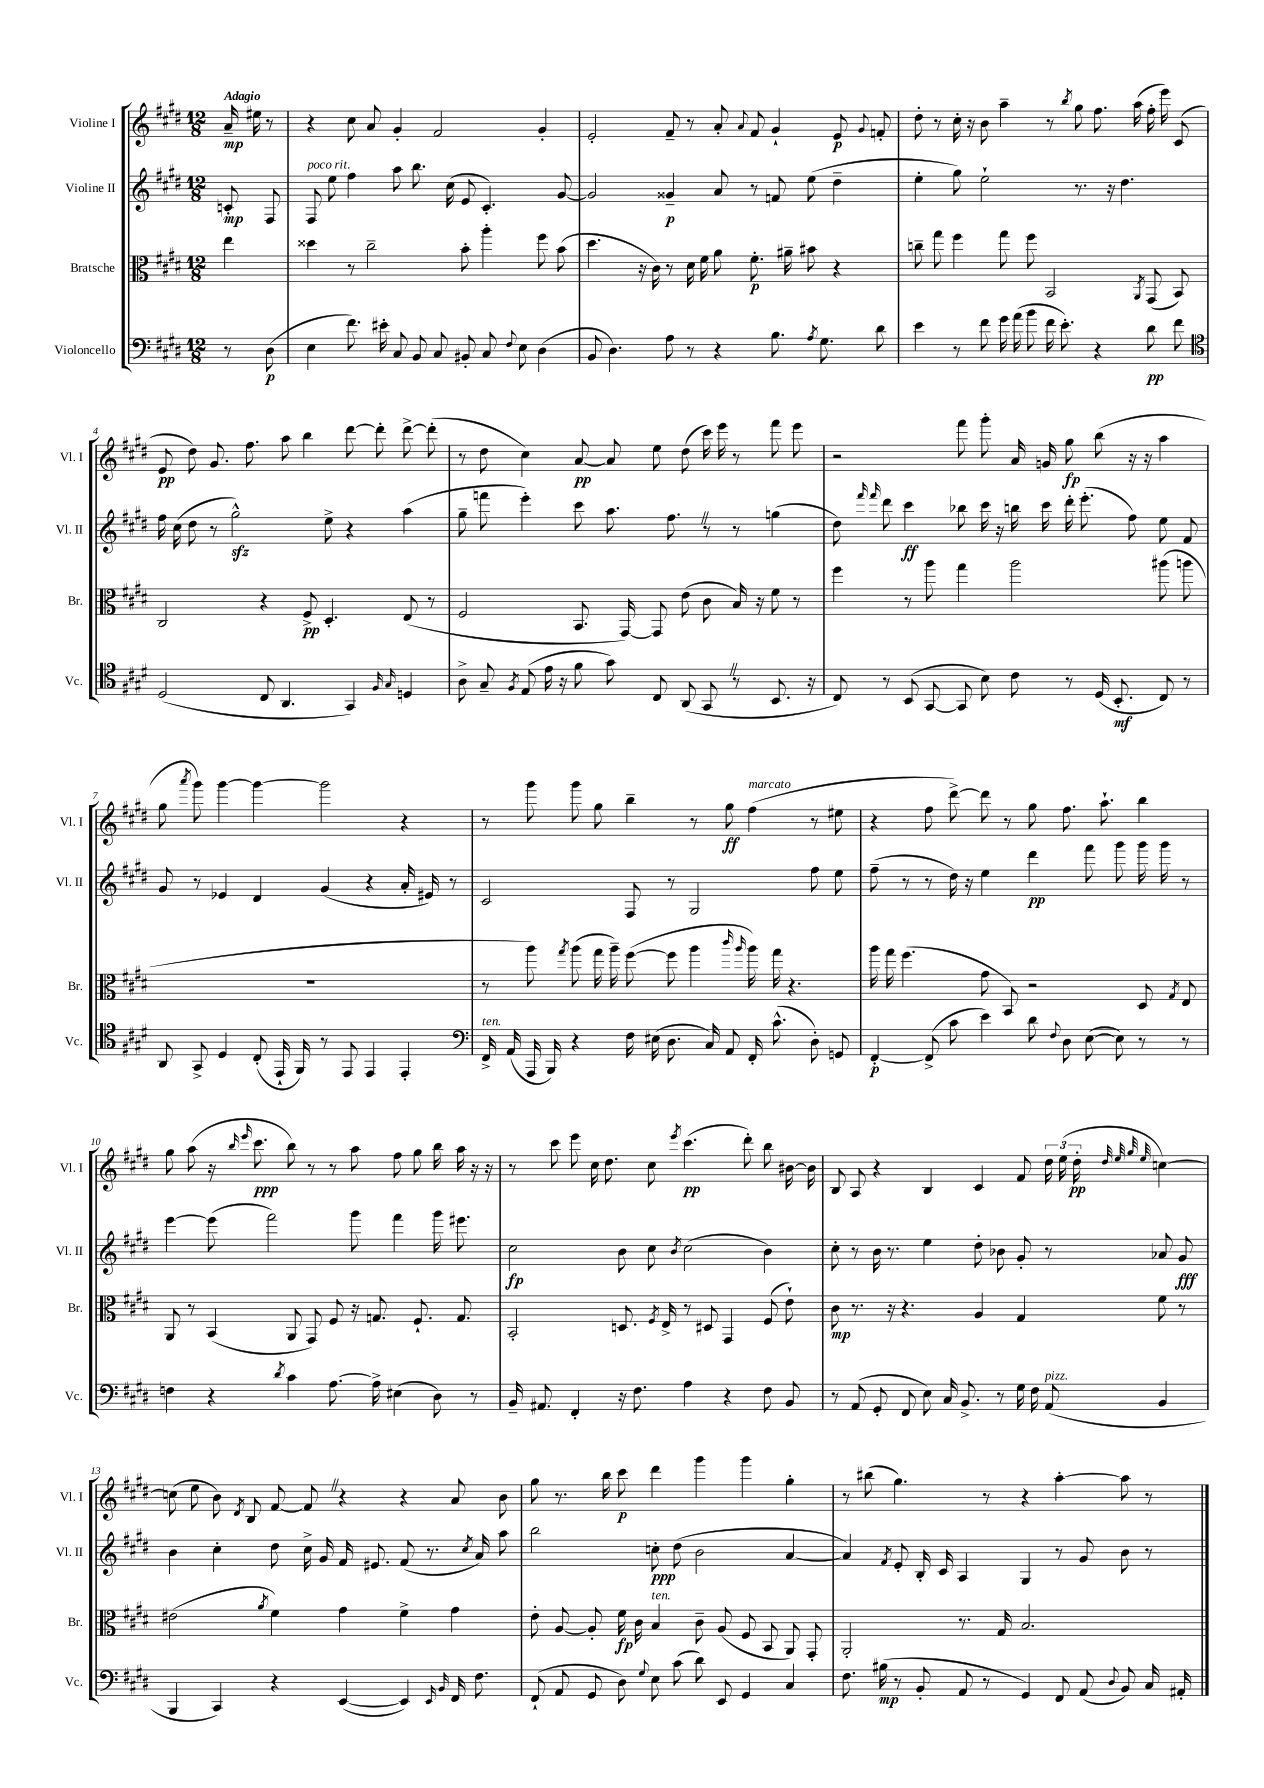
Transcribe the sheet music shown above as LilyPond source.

<<
\new StaffGroup <<
\new Staff = "s0" \with { instrumentName = "Violine I" shortInstrumentName = "Vl. I" } {
    \clef treble \key e \major \numericTimeSignature \time 12/8 \partial 4 \tempo "Adagio"
    \autoBeamOff a'16--\mp eis''16 r8 |
    r4 cis''8 a'8 gis'4-. fis'2 gis'4-. |
    e'2-. fis'8-- r8 a'8-. \appoggiatura { a'8 } fis'8 gis'4-! e'8\p \appoggiatura { gis'8 } f'8-. |
    dis''8-. r8 cis''16-. r16 b'8 a''4-- r8 \acciaccatura { b''8 } gis''8 fis''8. a''16( fis''16-. e'''16) cis'8( |
    e'8\pp dis''8) gis'8. fis''8. a''8 b''4 dis'''8~ dis'''8-. dis'''8~-> dis'''8-.( |
    r8 dis''8 cis''4) a'8~\pp a'8 e''8 dis''8( cis'''16) e'''16 r8 fis'''8 e'''8 |
    r2 fis'''8 gis'''8-. a'16 g'16 gis''8\fp b''8( r16 r16 a''4 |
    gis''8 \acciaccatura { a'''8 } gis'''8) gis'''4~ gis'''4~ gis'''2 r4 |
    r8 gis'''8 gis'''8 gis''8 b''4-- r8 gis''8\ff fis''4^\markup { \italic "marcato" }( r8 eis''8 |
    r4 fis''8 dis'''8~->) dis'''8 r8 gis''8 fis''8. a''8.-! b''4 |
    gis''8 a''8( r16 \grace { b''16 e'''16 } cis'''8.\ppp b''8) r8 r8 a''8 fis''8 gis''8 b''16 a''16 r16 r16 |
    r8 cis'''8 e'''8 cis''16 dis''8. cis''8 \acciaccatura { e'''8 } cis'''4.\pp( dis'''8-.) b''8 bis'16~ bis'16 |
    b8 a8 r4 b4 cis'4 fis'8 \tuplet 3/2 { dis''16 e''16( dis''16-.\pp } \grace { dis''32 e''32 gis''32 e''32 } c''4~) |
    c''8( e''8 b'8) \acciaccatura { dis'8 } b8 fis'8~ fis'8 \once \override BreathingSign.text = \markup { \musicglyph "scripts.caesura.straight" } \breathe r4 r4 a'8 b'8 |
    gis''8 r8. b''16 cis'''8\p dis'''4 gis'''4 gis'''4 gis''4-. |
    r8 bis''8( gis''4.) r8 r4 a''4~-. a''8 r8 \bar "|." |
}
\new Staff = "s1" \with { instrumentName = "Violine II" shortInstrumentName = "Vl. II" } {
    \clef treble \key e \major \numericTimeSignature \time 12/8 \partial 4
    \autoBeamOff c'8-.\mp fis8 |
    fis8^\markup { \italic "poco rit." } e''8 fis''4 a''8 b''8. cis''16( e'8 cis'4.-.) gis'8~ |
    gis'2 gisis'4--\p a'8 r8 f'8 e''8( dis''4-- |
    e''4-. gis''8) e''2-! r8. r16 dis''4. |
    fis''16 cis''16( dis''8 r8 gis''2-^\sfz) e''8-> r4 a''4( |
    gis''8-- f'''8 e'''4-.) cis'''8 a''8. fis''8. \once \override BreathingSign.text = \markup { \musicglyph "scripts.caesura.straight" } \breathe r8 r8 g''4( |
    dis''8) \grace { fis'''16 fis'''16 } dis'''8 cis'''4\ff bes''8 cis'''16 r16 b''16 cis'''16 dis'''16-. e'''8.-.( fis''8) e''8 fis'8 |
    gis'8 r8 ees'4 dis'4 gis'4( r4 a'16-. eis'16) r8 |
    cis'2 fis8 r8 gis2 fis''8 e''8 |
    fis''8--( r8 r8 dis''16) r16 e''4 dis'''4\pp fis'''8 gis'''8 gis'''16 gis'''16 r8 |
    e'''4~ e'''8( fis'''2) gis'''8 fis'''4 gis'''16 eis'''8. |
    cis''2\fp b'8 cis''8 \acciaccatura { b'8 } cis''2( b'4) |
    cis''8-. r8 b'16 r8. e''4 dis''8-. bes'8 gis'8-. r8 aes'8 gis'8\fff |
    b'4 cis''4-. dis''8 cis''16-> gis'16 fis'16 eis'8. fis'8( r8. \acciaccatura { cis''8 } a'16) a''8 |
    b''2 c''8-.\ppp dis''8( b'2 a'4~ |
    a'4) \acciaccatura { fis'8 } e'8-. b16-. cis'16 a4 gis4 r8 gis'8 b'8 r8 \bar "|." |
}
\new Staff = "s2" \with { instrumentName = "Bratsche" shortInstrumentName = "Br." } {
    \clef alto \key e \major \numericTimeSignature \time 12/8 \partial 4
    \autoBeamOff e''4 |
    disis''4 r8 cis''2-- b'8-. a''4-. fis''8 b'8( |
    dis''4. r16 cis'16) r8 dis'16 fis'16 a'8 fis'8.-.\p ais'16-- bis'8 r4 |
    c''8-- gis''8 fis''4 gis''8 fis''8 b,2 \acciaccatura { a,8 } gis,8( b,8) |
    cis2 r4 fis8->\pp dis4.-. e8( r8 |
    fis2 b,8. gis,16~) gis,8 e'8( cis'8 b16) r16 fis'8 r8 |
    fis''4 r8 a''8 gis''4 a''2 ais''8( a''8 |
    R1. |
    r8 a''8) \acciaccatura { gis''8 } a''8( gis''16 a''16--) fis''8~( fis''8 a''4 \grace { cis'''16 a''16 } a''16) gis''16 r4. |
    a''16 gis''16 fis''4.( gis'8 b,8) r2 dis8 \acciaccatura { gis8 } e8 |
    a,8 r8 b,4( a,8 gis,8) fis8 r16 g8. fis8.-! g8. |
    b,2-. d8. \acciaccatura { fis8 } e16-> r8 dis8 gis,4 fis8( e'8-!) |
    cis'8\mp r8. r16 r4. a4 gis4 fis'8 r8 |
    eis'2( \acciaccatura { a'8 } fis'4) gis'4 fis'4-> gis'4 |
    e'8-. a8~ a8-. fis'16\fp cis'16 b4^\markup { \italic "ten." } cis'8-- a8( fis8 b,8 a,8) gis,8-. |
    a,2-. r8. gis16 b2. \bar "|." |
}
\new Staff = "s3" \with { instrumentName = "Violoncello" shortInstrumentName = "Vc." } {
    \clef bass \key e \major \numericTimeSignature \time 12/8 \partial 4
    \autoBeamOff r8 dis8\p( |
    e4 fis'8.) eis'16-. cis8 b,8 cis8 bis,8-. cis8 \appoggiatura { fis8 } e8 dis4( |
    b,8 dis4.) a8 r8 r4 b8. \acciaccatura { a8 } gis8. dis'8 |
    e'4 r8 fis'8 gis'16 a'16( b'8 fis'16 e'8.-.) r4 dis'8\pp fis'8 |
    \clef tenor dis2( cis8 a,4. gis,4) \grace { fis16 gis16 } d4 |
    a8-> gis8-- \acciaccatura { fis8 } e8( e'16 r16 fis'8 gis'8) cis8 a,8( gis,8 \once \override BreathingSign.text = \markup { \musicglyph "scripts.caesura.straight" } \breathe r8 b,8. r16 |
    cis8) r8 b,8( gis,8~ gis,8 b8) cis'8 r8 dis16( b,8.-.\mf cis8) r8 |
    a,8 gis,8-> dis4 cis8-.( e,16-! fis,16) r8 e,8 e,4 e,4-. |
    \clef bass fis,16->^\markup { \italic "ten." } a,16( a,,16 b,,16) r4 fis16 eis16( dis8. cis16) a,8 fis,16-. cis'8.-^( dis8-.) g,8 |
    fis,4~-.\p fis,8->( cis'8 e'4) dis'8 \appoggiatura { fis8 } dis8 e8~( e8) r8 r8 |
    f4 r4 \acciaccatura { dis'8 } cis'4 a8.~ a16-> eis4( dis8) r8 |
    b,16-- ais,8. fis,4-. r16 fis8. a4 r4 fis8 b,8 |
    r8 a,8( gis,8-. fis,8 e8) cis16 b,8.-> r8 gis16 fis16 a,8^\markup { \italic "pizz." }( b,4 |
    b,,4 cis,4) r4 e,4~( e,4) \grace { e,16 b,16 } fis,16 fis8. |
    fis,8-!( a,8 gis,8 dis8) \appoggiatura { gis8 } e8 cis'8( dis'8) e,8 gis,4 cis4 |
    fis8. bis16\mp( r8 b,8-. a,8 r8 gis,4) fis,8 a,8( \appoggiatura { dis8 } b,8) cis16 ais,16-. \bar "|." |
}
>>
>>
